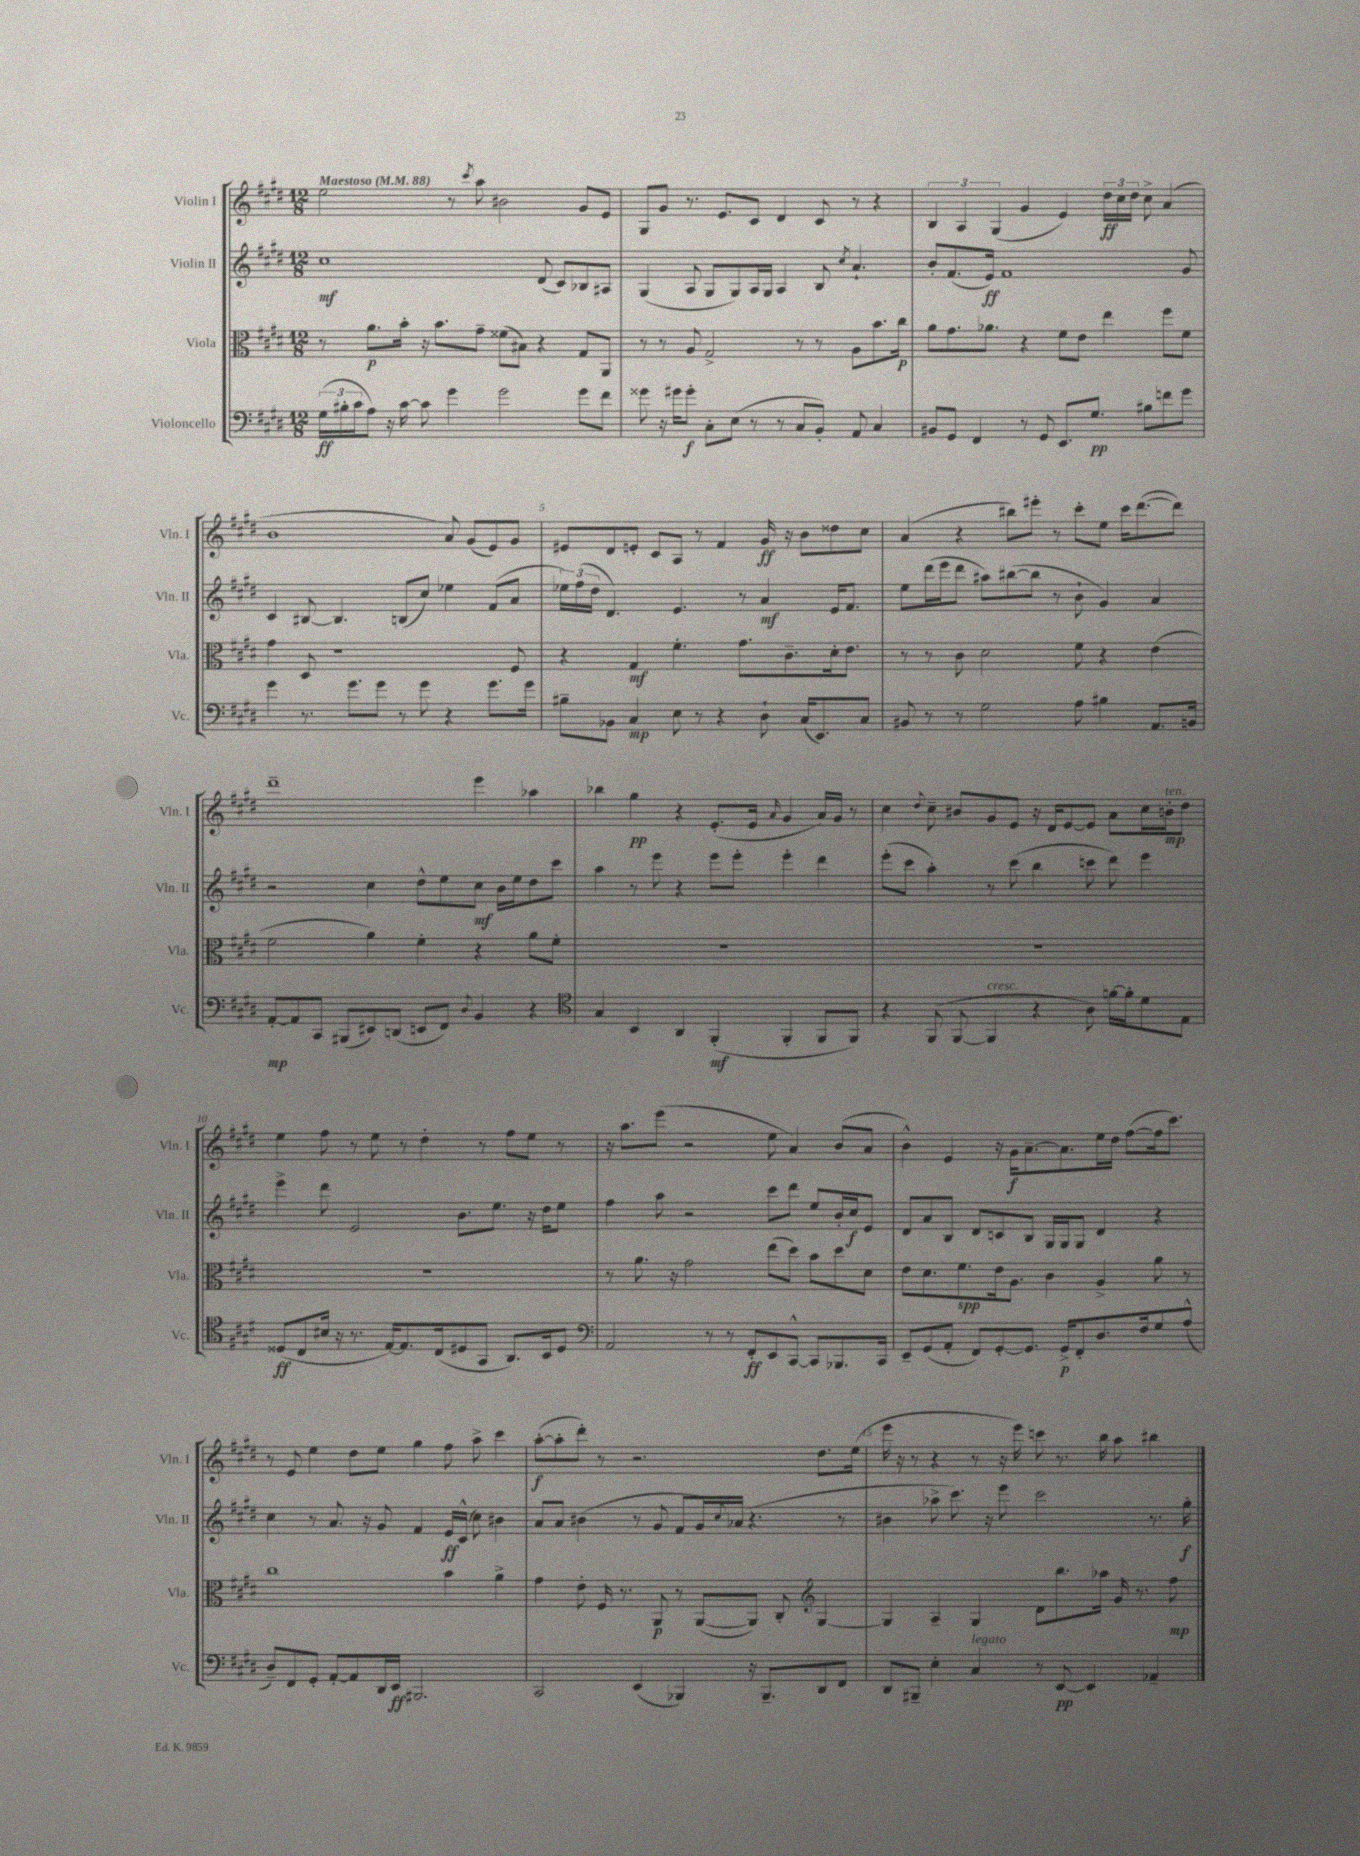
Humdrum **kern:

**kern	**dynam	**kern	**dynam	**kern	**dynam	**kern	**dynam
*part4	*part4	*part3	*part3	*part2	*part2	*part1	*part1
*staff4	*staff4	*staff3	*staff3	*staff2	*staff2	*staff1	*staff1
*I"Violoncello	*	*I"Viola	*	*I"Violin II	*	*I"Violin I	*
*I'Vc.	*	*I'Vla.	*	*I'Vln. II	*	*I'Vln. I	*
*clefF4	*	*clefC3	*	*clefG2	*	*clefG2	*
*k[f#c#g#d#]	*	*k[f#c#g#d#]	*	*k[f#c#g#d#]	*	*k[f#c#g#d#]	*
*M12/8	*	*M12/8	*	*M12/8	*	*M12/8	*
*MM88	*	*MM88	*	*MM88	*	*MM88	*
=1	=1	=1	=1	=1	=1	=1	=1
!	!	!	!	!	!	!LO:TX:a:B:t=Maestoso	!
(24G#\LL	ff	8r	.	1cc#	mf	2ee\	.
24B#X'\	.	.	.	.	.	.	.
24c#\J	.	.	.	.	.	.	.
8A\J)	.	8.a\L	p	.	.	.	.
16r	.	.	.	.	.	.	.
[16c#\	.	16b'\Jk	.	.	.	.	.
8c#\]	.	16r	.	.	.	.	.
.	.	8.b\L	.	.	.	.	.
4g#\	.	.	.	.	.	8r	.
.	.	.	.	.	.	8qccc#/	.
.	.	8g#~\J	.	.	.	8aa\	.
2g#\	.	(8f##X\L	.	.	.	2b#X\	.
.	.	8B#X\J)	.	.	.	.	.
.	.	4r	.	(8d#/	.	.	.
.	.	.	.	8c#/L)	.	.	.
8g#\L	.	8G#/L	.	8B-X/	.	8g#/L	.
8f#\J	.	8AA/J	.	8A#X/J	.	8e/J	.
=2	=2	=2	=2	=2	=2	=2	=2
8g##X\	.	8r	.	(4G#/	.	8G#/L	.
16r	.	8r	.	.	.	8g#/J	.
16g#X\KL	.	.	.	.	.	.	.
8g#'\J	f	8A/	.	8A/	.	8.r	.
8C#'\L	.	2G#^/	.	8G#/L	.	.	.
.	.	.	.	.	.	8.e/L	.
(8E\J	.	.	.	8G#/)	.	.	.
8r	.	.	.	16A/L	.	8c#/J	.
.	.	.	.	16G#/JJ	.	.	.
8r	.	.	.	4A/	.	4d#/	.
8C#/L	.	8r	.	.	.	.	.
8BB'/J)	.	8r	.	8B/	.	8c#/	.
.	.	.	.	8qcc#/	.	.	.
8AA/	.	8A\L	.	4.a`/	.	8r	.
4C#/	.	8.b\	.	.	.	4r	.
.	.	16cc#\Jk	p	.	.	.	.
=3	=3	=3	=3	=3	=3	=3	=3
8BB#X/L	.	8a\L	.	8b'/L	.	6B/	.
8GG#/J	.	8.g#\	.	(8.f#/	.	.	.
.	.	.	.	.	.	6A/	.
4FF#/	.	.	.	.	.	.	.
.	.	8.a-X\J	.	16e/Jk)	ff	.	.
.	.	.	.	.	.	(6G#/	.
.	.	.	.	1f#	.	.	.
8r	.	4r	.	.	.	4g#/	.
8GG#/	.	.	.	.	.	.	.
8.EE/L	.	8f#\L	.	.	.	4e/)	.
.	.	8e\J	.	.	.	.	.
8.G#/J	pp	.	.	.	.	.	.
.	.	4ee\	.	.	.	24dd#\LL	ff
.	.	.	.	.	.	24cc#\	.
.	.	.	.	.	.	24dd#\JJ	.
8B#X\L	.	.	.	.	.	8cc#^\	.
8fn\	.	8ff#\L	.	.	.	(4a/	.
8g#\J	.	8f#\J	.	8g#/	.	.	.
!!LO:LB:g=z
=4	=4	=4	=4	=4	=4	=4	=4
4g#\	.	4g#\	.	4c#/	.	1b	.
8.r	.	8D#/	.	[8B#X/	.	.	.
.	.	1r	.	4.B#/]	.	.	.
8.g#\L	.	.	.	.	.	.	.
8g#\J	.	.	.	.	.	.	.
8r	.	.	.	(8Bn/L	.	.	.
8g#\	.	.	.	8cc#/J)	.	.	.
4r	.	.	.	4ee-X\	.	8a/)	.
.	.	.	.	.	.	(8g#/L	.
8.g#\L	.	.	.	(8f#/L	.	8e/)	.
.	.	8F#/	.	8a/J	.	8g#/J	.
16g#\Jk	.	.	.	.	.	.	.
=5	=5	=5	=5	=5	=5	=5	=5
8B#X~\L	.	4r	.	24ee-X\LL)	.	8e#X/L	.
.	.	.	.	(24ff#\	.	.	.
.	.	.	.	24dd#\JJ	.	.	.
8BB-X\J	.	.	.	4.d#/)	.	8d#/	.
4C#/	mp	4G#/	mf	.	.	8en'/J	.
.	.	.	.	.	.	8c#/L	.
8E\	.	4.f#'\	.	4.e/	.	8A/J	.
8r	.	.	.	.	.	8r	.
4r	.	.	.	.	.	4f#/	.
.	.	8.g#\L	.	8r	.	.	.
8D#`\	.	.	.	4a/	mf	16g#/	ff
.	.	8.c#~\	.	.	.	16r	.
(16C#/KL	.	.	.	.	.	8b\L	.
8.EE/)	.	.	.	.	.	.	.
.	.	16d#'\k	.	16e/KL	.	8dd##X\	.
.	.	8.e\J	.	8.f#/J	.	.	.
8C#/J	.	.	.	.	.	8cc#\J	.
=6	=6	=6	=6	=6	=6	=6	=6
8BB#X/	.	8r	.	8ee\L	.	(4a/	.
8r	.	8r	.	(16ddd#\L	.	.	.
.	.	.	.	16eee\J	.	.	.
8r	.	8c#\	.	8ddd#\J	.	4r	.
2G#\	.	2d#\	.	8aa#X\L)	.	.	.
.	.	.	.	([8bb#X\	.	8bb#X\L)	.
.	.	.	.	8bb#\J]	.	8eee#X'\J	.
.	.	.	.	8r	.	8r	.
8A\	.	8f#\	.	8b`\	.	8ccc#'\L	.
4B#X\	.	4r	.	4g#/)	.	8ee\J	.
.	.	.	.	.	.	16ccc#\KL	.
.	.	.	.	.	.	([8.ddd#\	.
8.AA/L	.	(4e\	.	4a/	.	.	.
.	.	.	.	.	.	8ddd#\J])	.
16BBn/Jk	.	.	.	.	.	.	.
!!LO:LB:g=z
=7	=7	=7	=7	=7	=7	=7	=7
[8AA'/L	mp	2f#\	.	2r	.	1ddd#~	.
8AA/]	.	.	.	.	.	.	.
8CC#/J	.	.	.	.	.	.	.
(8BBB#X/L	.	.	.	.	.	.	.
8EE#X/)	.	4a\)	.	4cc#\	.	.	.
(8DDn/J	.	.	.	.	.	.	.
8EEn/L	.	4f#'\	.	8dd#^^\L	.	.	.
8FF#/J)	.	.	.	8ee\	.	.	.
8qqD#/	.	.	.	.	.	.	.
4BB/	.	4r	.	8cc#\J	mf	4eee\	.
.	.	.	.	16b\LL	.	.	.
.	.	.	.	16ee\J	.	.	.
4r	.	8a\L	.	8dd#\	.	4aa-X\	.
.	.	8f#'\J	.	8ccc#\J	.	.	.
=8	=8	=8	=8	=8	=8	=8	=8
*clefC4	*	*	*	*	*	*	*
4G#/	.	1.r	.	4aa\	.	4bb-X\	.
4BB/	.	.	.	8r	.	4gg#\	pp
.	.	.	.	8eee\	.	.	.
4AA/	.	.	.	4r	.	4r	.
(4FF#'/	mf	.	.	8eee\L	.	(8.e'/L	.
.	.	.	.	8eee'\J	.	.	.
.	.	.	.	.	.	16e/Jk	.
.	.	.	.	.	.	16qqa/	.
4FF#'/	.	.	.	4eee'\	.	4g#/	.
8FF#/L	.	.	.	4ddd#\	.	16a/LL)	.
.	.	.	.	.	.	16g#/JJ	.
8FF#/J)	.	.	.	.	.	8r	.
=9	=9	=9	=9	=9	=9	=9	=9
4r	.	1.r	.	(8eee'\L	.	4cc#\	.
.	.	.	.	8ccc#\J	.	.	.
.	.	.	.	.	.	8qqdd#/	.
(8FF#/	.	.	.	4aa'\)	.	8cc#~\	.
[8FF#/	.	.	.	.	.	8b#X/L	.
!LO:TX:a:i:t=cresc.	!	!	!	!	!	!	!
4FF#/]	.	.	.	8r	.	8g#/	.
.	.	.	.	(8ccc#\	.	8e/J	.
4r	.	.	.	4bb\	.	16r	.
.	.	.	.	.	.	16d#/KL	.
.	.	.	.	.	.	[8e/	.
8A\)	.	.	.	8cccn\	.	8e/J]	.
[16fn\LL	.	.	.	8ddd#\)	.	8a\L	.
16f'\J]	.	.	.	.	.	.	.
8d#\	.	.	.	4eee\	.	16cc#\L	.
!	!	!	!	!	!	!LO:TX:a:i:t=ten.	!
.	.	.	.	.	.	16bn'\J	mp
8E\J	.	.	.	.	.	8dd#\J	.
!!LO:LB:g=z
=10	=10	=10	=10	=10	=10	=10	=10
(8D##X/L	ff	1.r	.	4eee^\	.	4ee\	.
8C#/	.	.	.	.	.	.	.
16B#X/Jk	.	.	.	8ddd#\	.	8ff#\	.
16r	.	.	.	.	.	.	.
8.r	.	.	.	2e/	.	8r	.
.	.	.	.	.	.	8ee\	.
[16E/KL)	.	.	.	.	.	.	.
8.E/]	.	.	.	.	.	8r	.
.	.	.	.	.	.	4dd#'\	.
(16C#/k	.	.	.	.	.	.	.
8D#X/	.	.	.	8.b\L	.	.	.
8GG#/J	.	.	.	.	.	8r	.
.	.	.	.	8.ee\J	.	.	.
8.AA/L)	.	.	.	.	.	8ff#\L	.
.	.	.	.	16r	.	8ee\J	.
16BB/k	.	.	.	16dd#\KL	.	.	.
8D#/J	.	.	.	8ee\J	.	8r	.
=11	=11	=11	=11	=11	=11	=11	=11
*clefF4	*	*	*	*	*	*	*
2AA/	.	8r	.	4ff#\	.	16r	.
.	.	.	.	.	.	8.aa\L	.
.	.	8.a\	.	.	.	.	.
.	.	.	.	8aa\	.	(8eee\J	.
.	.	16r	.	.	.	.	.
.	.	2g#\	.	2r	.	2r	.
8r	.	.	.	.	.	.	.
8r	.	.	.	.	.	.	.
8FF#'/L	ff	.	.	.	.	.	.
8EE/	.	(8ee\L	.	8ccc#\L	.	8ee\	.
[8CC#^^/J	.	8dd#\J)	.	8ddd#\J	.	4a/)	.
8CC#/L]	.	8b\L	.	8ee/L	.	.	.
8.BBB-X/	.	8dd#\	.	16b'/L	.	(8b/L	.
.	.	.	.	16cc#/J	f	.	.
.	.	8d#\J	.	8e/J	.	8a/J	.
16CC#/Jk	.	.	.	.	.	.	.
=12	=12	=12	=12	=12	=12	=12	=12
8EE~/L	.	8e\L	.	8d#/L	.	4b^^\)	.
(8GG#/	.	8.d#\	.	8a/	.	.	.
8AA'/J	.	.	.	8B/J	.	4e/	.
.	.	8.f#\	spp	.	.	.	.
8FF#/L)	.	.	.	8d#/L	.	.	.
[8GG#'/	.	16e\k	.	8cn/	.	16r	.
.	.	8.A\J	.	.	.	16g#\KL	f
8.GG#/J]	.	.	.	8B/J	.	[8.a~\	.
.	.	4c#\	.	16G#/LL	.	.	.
16GG#^/KL	p	.	.	16G#/J	.	8.a\]	.
8FF#'/	.	.	.	8G#/J	.	.	.
8.D#/	.	4A^/	.	4d#/	.	16ee\L	.
.	.	.	.	.	.	16dd#\JJ	.
.	.	.	.	.	.	([8ff#\L	.
16F#/k	.	.	.	.	.	.	.
8G#/	.	8a\	.	4r	.	16ff#\k]	.
.	.	.	.	.	.	8.ccc#\J)	.
(8A^^/J	.	8r	.	.	.	.	.
!!LO:LB:g=z
=13	=13	=13	=13	=13	=13	=13	=13
8D#~/L)	.	1cc#	.	4cc#\	.	8r	.
8FF#/	.	.	.	.	.	8e/	.
8GG#'/J	.	.	.	8r	.	4ee\	.
[8AA'/L	.	.	.	8.a/	.	.	.
8AA/]	.	.	.	.	.	8dd#\L	.
.	.	.	.	16r	.	.	.
16DD#/L	.	.	.	8g#/	.	8ee\J	.
16EE/JJ	ff	.	.	.	.	.	.
2.BBB#X/	.	.	.	4f#/	.	4gg#\	.
.	.	4b\	.	16e/LL	ff	8ff#\	.
.	.	.	.	(16c#^^/JJ	.	.	.
.	.	.	.	8cc#\)	.	8aa^\	.
.	.	4a^\	.	4b#X\	.	4ccc#\	.
=14	=14	=14	=14	=14	=14	=14	=14
2CC#/	.	4g#\	.	8a/L	.	([8aa'\L	f
.	.	.	.	8a/J	.	8aa'\]	.
.	.	8e'\	.	(4b#X\	.	8ddd#'\J)	.
.	.	16F#/	.	.	.	8r	.
.	.	8.r	.	.	.	.	.
(4EE/	.	.	.	8r	.	2.r	.
.	.	8AA/	p	8g#/	.	.	.
4BBB-X/)	.	8r	.	8f#/L	.	.	.
.	.	([8AA/L	.	16g#/L)	.	.	.
.	.	.	.	8qqcc#/	.	.	.
.	.	.	.	(16a-X/JJ	.	.	.
16r	.	8AA/J])	.	4.r	.	.	.
8.BBB-~/L	.	.	.	.	.	.	.
.	.	8C#'/	.	.	.	.	.
*	*	*clefG2	*	*	*	*	*
8DD#/	.	[4G#/	.	.	.	8.dd#\L	.
8FF#/J	.	.	.	8r	.	.	.
.	.	.	.	.	.	(16ee\Jk	.
=15	=15	=15	=15	=15	=15	=15	=15
8DD#/L	.	4G#/]	.	4b#X\	.	16eee\	.
.	.	.	.	.	.	16r	.
8BBB#X~/J	.	.	.	.	.	8r	.
4E'\	.	4A~/	.	8aa-X^\	.	4r	.
.	.	.	.	8.ccc#\)	.	.	.
!LO:TX:a:i:t=legato	!	!	!	!	!	!	!
4C#/	.	4G#/	.	.	.	8r	.
.	.	.	.	16r	.	.	.
.	.	.	.	8eee\	.	16r	.
.	.	.	.	.	.	16eee\)	.
8r	.	8d#\L	.	2ccc#\	.	8cccn\	.
[8EE/	pp	8.bb\	.	.	.	8.r	.
4EE/]	.	.	.	.	.	.	.
.	.	16aa-X\Jk	.	.	.	16bb\	.
.	.	16g#/	.	.	.	8aa\	.
.	.	8.r	.	.	.	.	.
4AA-X~/	.	.	.	8.r	.	4bb#X\	.
.	.	8ff#\	mp	.	.	.	.
.	.	.	.	16gg#'\	f	.	.
==	==	==	==	==	==	==	==
*-	*-	*-	*-	*-	*-	*-	*-
